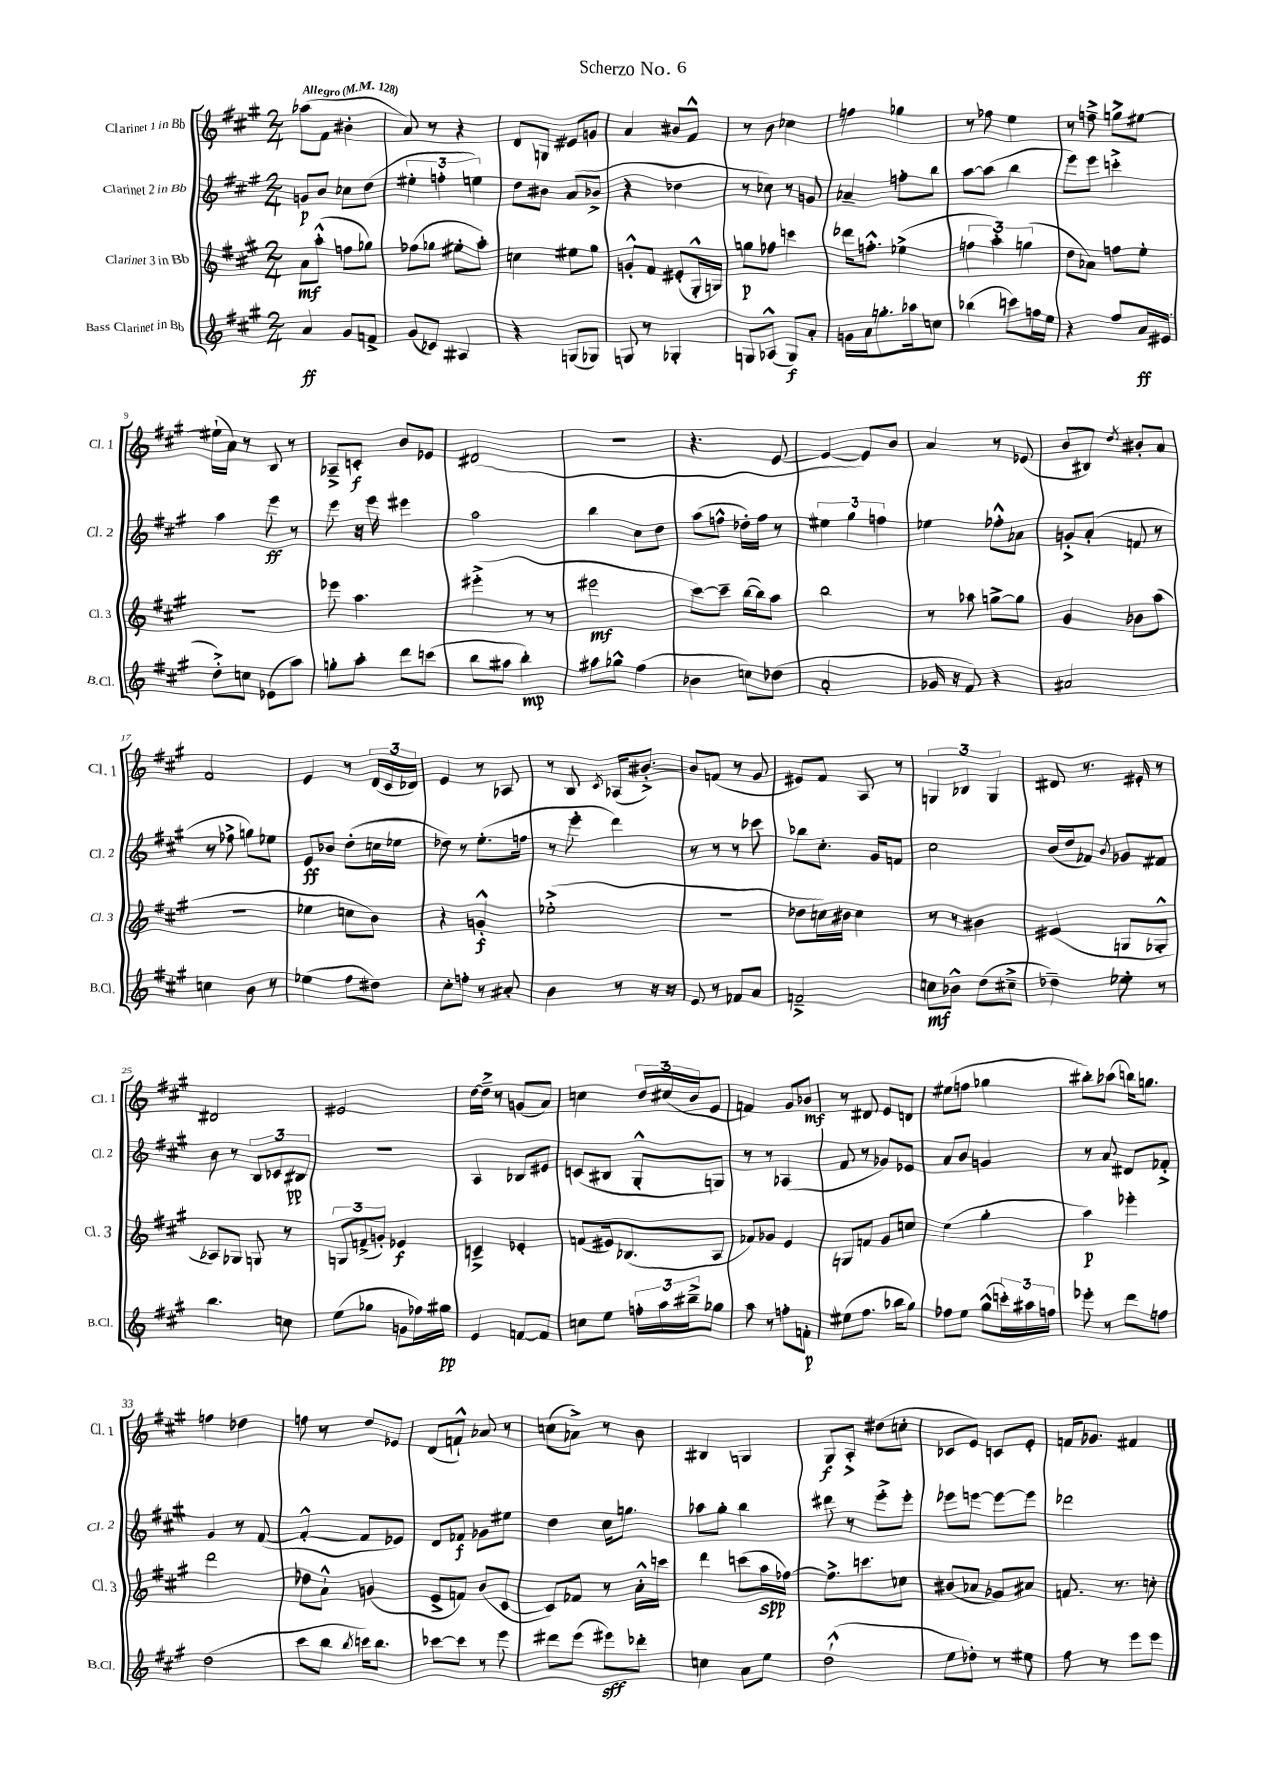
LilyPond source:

\header { title = "Scherzo No. 6" }
<<
\new StaffGroup <<
\new Staff = "s0" \with { instrumentName = "Clarinet 1 in Bb" shortInstrumentName = "Cl. 1" } {
    \clef treble \key a \major \numericTimeSignature \time 2/4 \tempo "Allegro" 4 = 128
    aes''8( fis'8 bis'4-. |
    a'8) r8 r4 |
    d'8 g8 eis'8 g'8 |
    a'4 bis'8 fis'8-^ |
    r8 b'8 ces''4 |
    f''4 ges''4 |
    r8 fes''8 e''4 |
    r8 f''8---> g''8-> eis''8~ |
    eis''16-!( a'16) r8 b8 r8 |
    aes8---> c'8-.\f b'8 ees'8 |
    dis'2( |
    R2 |
    r4. e'8~ |
    e'4~ e'8) b'8 |
    a'4 r8 ees'8( |
    b'8 bis8) \acciaccatura { d''8 } bis'8-. a'8 |
    fis'2 |
    e'4 r8 \tuplet 3/2 { d'16( cis'16 des'16) } |
    e'4 r8 aes8 |
    r8 b8 \acciaccatura { cis'8 } aes16( bis'8.~-.->) |
    bis'8 f'8( r8 gis'8 |
    eis'8) fis'8 a8 r8 |
    \tuplet 3/2 { g4 bes4 g4 } |
    dis'8 r8. eis'16-. r8 |
    dis'2 |
    eis'2 |
    d''16~ d''16---> r8 g'8( a'8) |
    c''4 \tuplet 3/2 { d''16 cis''16( b'16 } e'8 |
    f'4) gis'8 bes'8\mf |
    r8 dis'8 e'8 d'8 |
    eis''8( f''8 ges''4 |
    bis''8-.) aes''8( b''16) g''8. |
    f''4 des''4 |
    f''8 r8 d''8 ees'8 |
    d'8( f'8-!-^) aes'8 r8 |
    c''8( aes'8->) r8 b'8 |
    bis4 g4 |
    gis8\f a8-.-> dis''8( c''8-. |
    ces'8 e'8) c'8 e'8-. |
    f'16 ges'8. fis'4 \bar "|." |
}
\new Staff = "s1" \with { instrumentName = "Clarinet 2 in Bb" shortInstrumentName = "Cl. 2" } {
    \clef treble \key a \major \numericTimeSignature \time 2/4
    g'8\p b'8 ces''8 d''8( |
    \tuplet 3/2 { eis''4-. f''4-. e''4) } |
    d''8 bis'8 a'8( bes'8-> |
    r4 des''4 |
    r8 ces''8) r8 g'8 |
    aes'4-- f''8-. b''8 |
    a''8~ a''8( b''4 |
    e'''8) e'''8 c'''4-.-> |
    a''4 e'''8\ff r8 |
    e'''8 r16 e'''16 eis'''4 |
    a''2 |
    b''4 cis''8 d''8 |
    a''8( f''8-^ des''16-.) f''16 r8 |
    \tuplet 3/2 { eis''4 gis''4 f''4 } |
    ees''4 fes''8-.-^ aes'8 |
    g'8-.-> a'8-.( f'8 r8 |
    r8 fes''8-> g''8) ees''8 |
    e'8\ff bes'8 d''8-.( c''16 ees''16 |
    des''8) r8 e''8.-.( f''16 |
    r8 e'''8-. d'''4) |
    r8 r8 r8 ces'''8 |
    bes''8 cis''8.-. gis'16 f'8 |
    cis''2 |
    b'16( d''16 fes'8) \acciaccatura { b'8 } ges'8 fis'8 |
    b'8 r8 \tuplet 3/2 { b8 ces'8 bis8\pp } |
    R2 |
    a4 bes8 eis'8 |
    c'8( bis8 gis8-.-^ g8) |
    r8 r8 aes4( |
    fis'8 r8 ges'8) ees'8 |
    a'8 b'8 g'4 |
    r8 a'8 dis'8 fes'8-.-> |
    gis'4 r8 fis'8~( |
    fis'4~-.-^ fis'8 ees'8) |
    d'8 fes'8\f ges'8 eis''8 |
    d''4 cis''16 g''8. |
    aes''8 gis''8-. b''4 |
    dis'''8 r8 e'''8-.-> e'''8-. |
    ees'''8 e'''8~ e'''8~ e'''8 |
    des'''2 \bar "|." |
}
\new Staff = "s2" \with { instrumentName = "Clarinet 3 in Bb" shortInstrumentName = "Cl. 3" } {
    \clef treble \key a \major \numericTimeSignature \time 2/4
    a'8\mf a''8-.-^( f''8 ges''8) |
    fes''8( ges''8 eis''8-. a''8-.) |
    c''4 eis''8 gis''8 |
    g'8-.-^ fis'8 eis'8-.( gis16-.-^ g16) |
    g''8\p fes''8 c'''4 |
    des'''16 f''8.-.-^ ees''4->( |
    \tuplet 3/2 { f''4 a''4-.) g''4( } |
    d''8 aes'8) f''8 e''8-. |
    R2 |
    ees'''8 a''4. |
    eis'''4-.->( r8 r8 |
    eis'''2\mf |
    cis'''8~) cis'''8-- b''16~( b''16) a''8 |
    b''2 |
    r8 aes''8 g''8~-> g''8 |
    gis'4 bes'8 a''8( |
    r2 |
    ees''4 c''8 b'8) |
    r4 g'4-.-^\f |
    ees''2-.->( |
    R2 |
    des''8 c''16) bis'16 c''4 |
    r8 r8 bis'4 |
    eis'4( g8 ges8-.-^ |
    aes8) ges8 g8 r8 |
    \tuplet 3/2 { g8 f'8->( g'8-.) } ees'4\f |
    c'4---> ees'4-. |
    f'8( eis'16) bes8.( a8 |
    fes'8) ges'8 e'4 |
    g8 f'8 gis'8 c''8 |
    e''4( gis''4-. |
    a''4\p) ees'''4-. |
    d'''2 |
    des''8 a'8-!-^ g'4( |
    e'8-> f'8) b'8( cis'8~ |
    cis'8) fes'8 r8 a'16-.-^ c'''16 |
    d'''4 c'''8( a''16\spp fes''16~) |
    fes''8.-> c'''8. ces''8 |
    bis'8( aes'8 ges'8) ais'8 |
    f'8. r8. c''8-. \bar "|." |
}
\new Staff = "s3" \with { instrumentName = "Bass Clarinet in Bb" shortInstrumentName = "B.Cl." } {
    \clef treble \key a \major \numericTimeSignature \time 2/4
    a'4\ff gis'8 f'8-> |
    gis'8( ces'8) ais4 |
    r4 g8( ges8) |
    g8 r8 ges4-. |
    g8 aes8-^( g8\f) a'8-. |
    g'16 a'16 g''8.-. aes''16 c''8 |
    bes''4( c'''8) f''16 e''16 |
    r4 fis''8 a'16\ff eis'16( |
    d''8-.->) c''8 ees'8( a''8) |
    g''8-. a''8-. d'''8 c'''8( |
    b''8 ais''8 b''4-.\mp) |
    ais''8 ges''8-^ fis''4( |
    bes'4 c''8) des''8( |
    a'2-. |
    ges'16 r16 fis'8) r4 |
    ais'2 |
    c''4 b'8 r8 |
    ees''4( fis''8 dis''8) |
    cis''8-. f''8-. r8 ais'8-. |
    b'4 r8 r16 r16 |
    e'8 r8 fes'8 a'8 |
    f'2---> |
    c''8\mf bes'8-^ d''8( cis''8---> |
    des''4--) ees''8-. r8 |
    b''4. c''8 |
    e''8( ges''8 g'8 fes''16) gis''16\pp |
    e'4 f'8~ f'8 |
    c''8 e''8 \tuplet 3/2 { f''16-. a''16 bis''16---> } ges''8 |
    a''8 r8 f''8-. f'8-.\p |
    eis''8( fis''8. bes''16 gis''8) |
    fes''8 e''8 gis''8-^( \tuplet 3/2 { c'''16-.) ais''16 f''16 } |
    ees'''8-. r8 d'''8 f''8 |
    d''2( |
    cis'''8 b''8 \acciaccatura { b''8 } c'''16) b''8. |
    ces'''8~ ces'''8 r8 e'''8 |
    dis'''8 e'''8( eis'''8\sff) des'''8-. |
    c''4 a'8 e''8 |
    d''2-!-^( |
    e''8 des''8-.) r8 eis''8 |
    fis''8 r8 e'''8 e'''8 \bar "|." |
}
>>
>>
